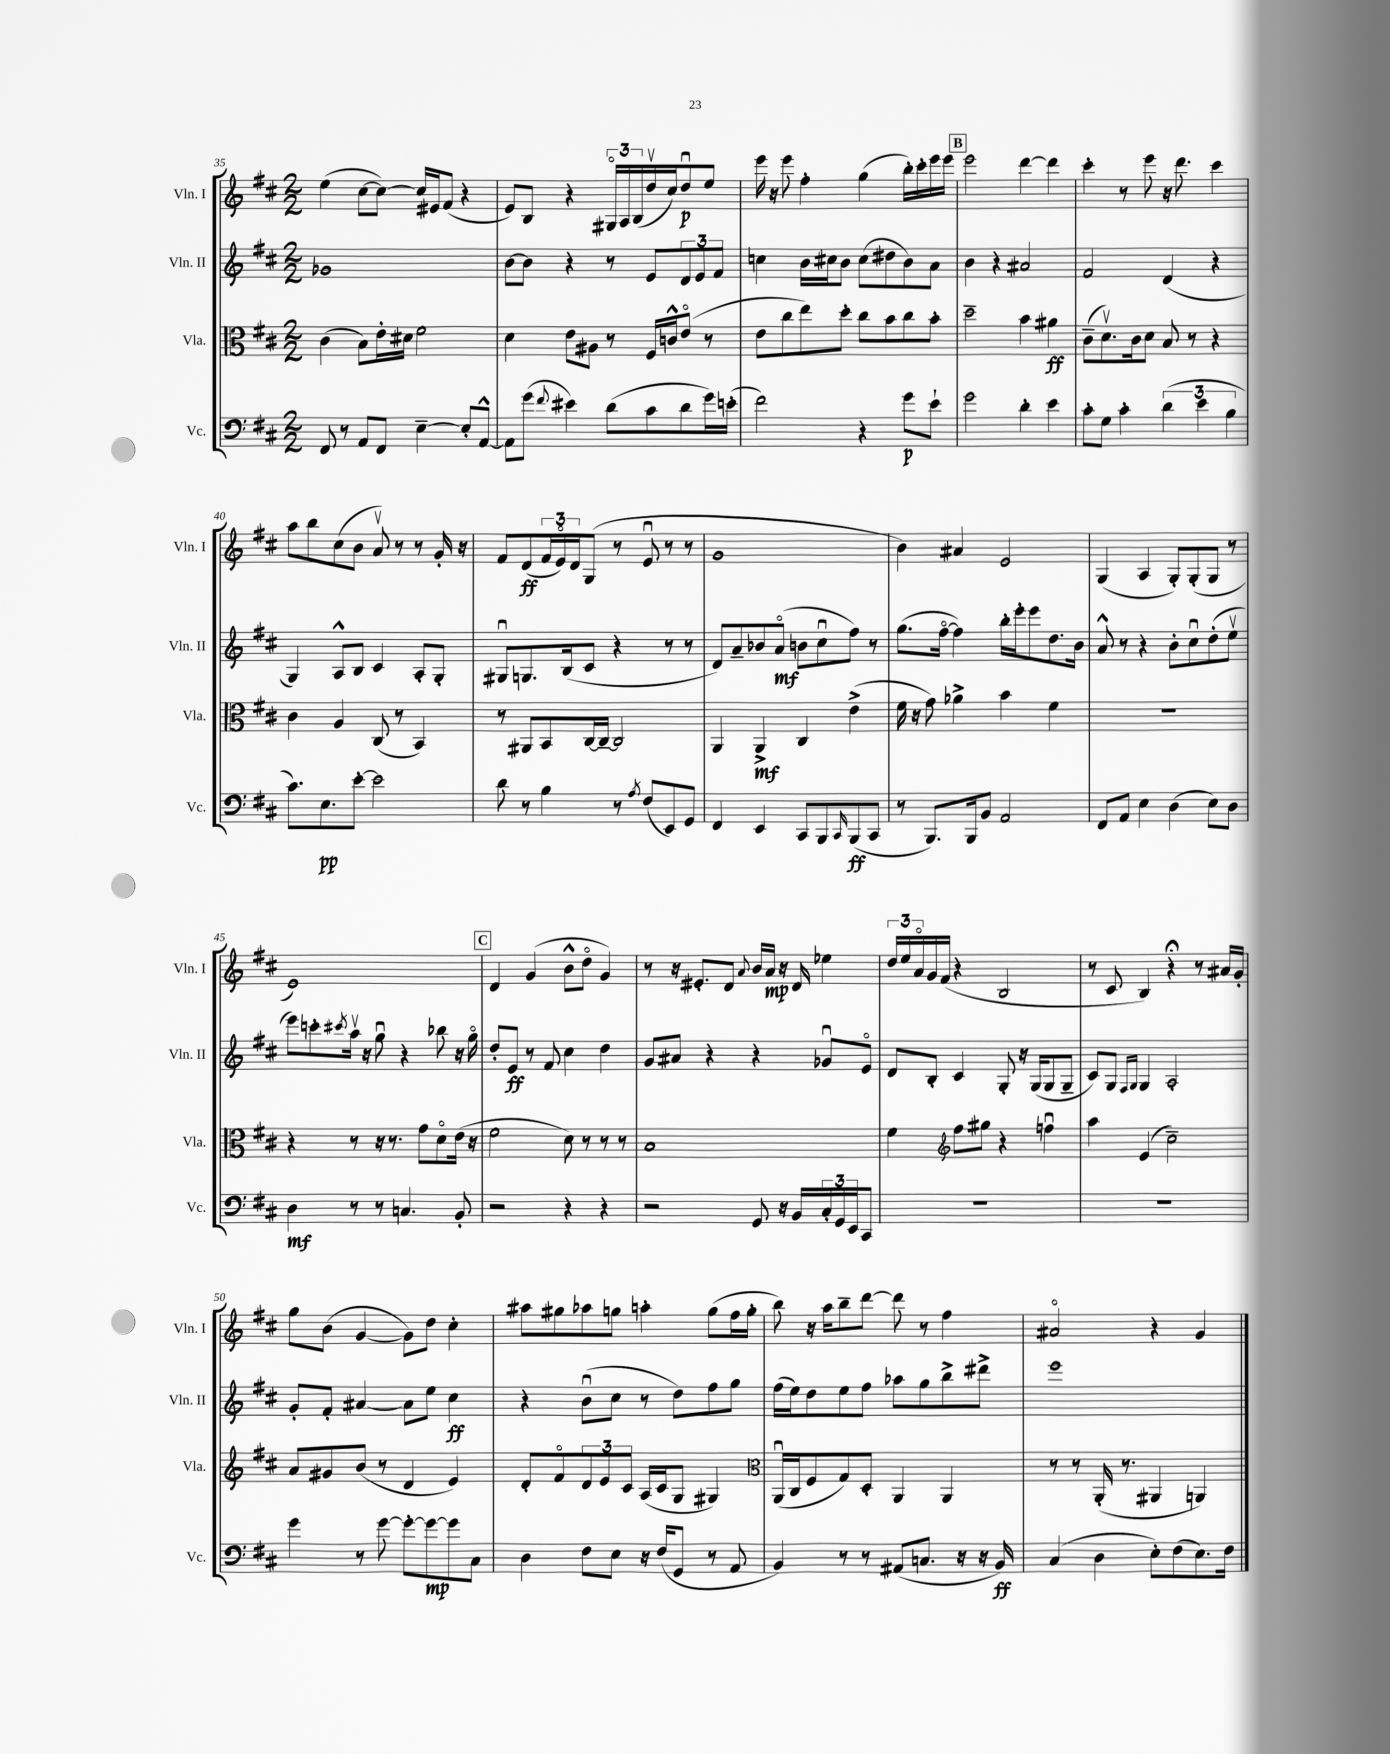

**kern	**dynam	**kern	**dynam	**kern	**dynam	**kern	**dynam
*part4	*part4	*part3	*part3	*part2	*part2	*part1	*part1
*staff4	*staff4	*staff3	*staff3	*staff2	*staff2	*staff1	*staff1
*I"Vc.	*	*I"Vla.	*	*I"Vln. II	*	*I"Vln. I	*
*I'Vc.	*	*I'Vla.	*	*I'Vln. II	*	*I'Vln. I	*
*clefF4	*	*clefC3	*	*clefG2	*	*clefG2	*
*k[f#c#]	*	*k[f#c#]	*	*k[f#c#]	*	*k[f#c#]	*
*M2/2	*	*M2/2	*	*M2/2	*	*M2/2	*
=35	=35	=35	=35	=35	=35	=35	=35
8FF#/	.	(4c#\	.	1g-X	.	(4ee\	.
8r	.	.	.	.	.	.	.
8AA/L	.	8B\L)	.	.	.	[8cc#\L	.
8FF#/J	.	16e'\L	.	.	.	8cc#\J_)	.
.	.	16d#X\JJ	.	.	.	.	.
[4E~\	.	2f#\	.	.	.	16cc#/LL]	.
.	.	.	.	.	.	16e#X/J	.
.	.	.	.	.	.	(8f#/J	.
8E'/L]	.	.	.	.	.	4r	.
[8AA^^/J	.	.	.	.	.	.	.
=36	=36	=36	=36	=36	=36	=36	=36
8AA\L]	.	4d\	.	[8b\L	.	8e/L)	.
(8g\J	.	.	.	8b\J]	.	8B/J	.
8qqf#/	.	.	.	.	.	.	.
4e#X\)	.	8e\L	.	4r	.	4r	.
.	.	8A#X\J	.	.	.	.	.
(8d\L	.	8r	.	8r	.	24G#X/LL	.
.	.	.	.	.	.	24A/	.
.	.	.	.	.	.	(24B/	.
8c#\	.	16F#/LL	.	8e/L	.	16ddv/	.
.	.	16cn^^/J	.	.	.	16cc#/J)	.
8d\	.	(8e/J	.	12d/	.	8ddu/	p
.	.	.	.	12e/	.	.	.
16g\L)	.	8r	.	.	.	8ee/J	.
.	.	.	.	12f#/J	.	.	.
(16en'\JJ	.	.	.	.	.	.	.
=37	=37	=37	=37	=37	=37	=37	=37
2f#\)	.	8e\L	.	4ccn\	.	16eee\	.
.	.	.	.	.	.	16r	.
.	.	8cc#\	.	.	.	8eee\	.
.	.	8ee\)	.	16b\LL	.	4ff#'\	.
.	.	.	.	16cc#X\J	.	.	.
.	.	8dd'\J	.	8b\J	.	.	.
4r	.	8cc#\L	.	(8cc#\L	.	(4gg\	.
.	.	8b\	.	8dd#X\	.	.	.
8g\L	p	8cc#\	.	8b\)	.	16bb'\LL)	.
.	.	.	.	.	.	16ccc#'\	.
8e`\J	.	8b'\J	.	8a\J	.	16eee\	.
.	.	.	.	.	.	16eee\JJ	.
!!LO:REH:place=s1:t=B
=38	=38	=38	=38	=38	=38	=38	=38
2g\	.	2dd~\	.	4b\	.	2eee\	.
.	.	.	.	4r	.	.	.
4d'\	.	4b\	.	2a#X/	.	[4ddd\	.
4e\	.	4a#X\	ff	.	.	4ddd\]	.
=39	=39	=39	=39	=39	=39	=39	=39
8c#'\L	.	(8c#~\L	.	2f#/	.	4ccc#'\	.
8G\J	.	8.dv\)	.	.	.	.	.
4c#'\	.	.	.	.	.	8r	.
.	.	16c#\k	.	.	.	.	.
.	.	8d\J	.	.	.	8eee\	.
(6d\	.	8B/	.	(4d/	.	16r	.
.	.	.	.	.	.	8.ddd\	.
.	.	8r	.	.	.	.	.
6e\	.	.	.	.	.	.	.
.	.	4r	.	4r	.	4ccc#\	.
6B\	.	.	.	.	.	.	.
!!LO:LB:g=z
=40	=40	=40	=40	=40	=40	=40	=40
8.c#\L)	.	4c#\	.	4G/)	.	8aa\L	.
.	.	.	.	.	.	8bb\	.
8.E\	pp	.	.	.	.	.	.
.	.	4A/	.	8A^^/L	.	(8cc#\	.
[8e'\J	.	.	.	8B/J	.	8b\J	.
2e\]	.	(8C#/	.	4c#/	.	8av/)	.
.	.	8r	.	.	.	8r	.
.	.	4BB/)	.	8A'/L	.	8r	.
.	.	.	.	8G'/J	.	16g'/	.
.	.	.	.	.	.	16r	.
=41	=41	=41	=41	=41	=41	=41	=41
8d\	.	8r	.	8G#Xu/L	.	8f#/L	.
8r	.	8AA#X/L	.	8.Gn/	.	(8d/	ff
4B\	.	8BB/	.	.	.	24f#/L	.
.	.	.	.	.	.	24e/)	.
.	.	.	.	(16B/k	.	.	.
.	.	.	.	.	.	24d/J	.
.	.	[16C#/L	.	8c#/J	.	(8G/J	.
.	.	16C#~/JJ_	.	.	.	.	.
8r	.	2C#/]	.	4r	.	8r	.
8qA/	.	.	.	.	.	.	.
(8F#/L	.	.	.	.	.	8eu/	.
8EE/)	.	.	.	8r	.	8r	.
8GG/J	.	.	.	8r	.	8r	.
=42	=42	=42	=42	=42	=42	=42	=42
4FF#/	.	4AA/	.	8d/L)	.	1g	.
.	.	.	.	8a~/	.	.	.
4EE/	.	4AA^/	mf	8b-X/	.	.	.
.	.	.	.	(8a/J	mf	.	.
8CC#/L	.	4C#/	.	8bn\L	.	.	.
8BBB/	.	.	.	8cc#u\	.	.	.
16qqCC#/	.	.	.	.	.	.	.
(8BBB/	ff	(4e^\	.	8ff#\J)	.	.	.
8CC#/J	.	.	.	8r	.	.	.
=43	=43	=43	=43	=43	=43	=43	=43
8r	.	16f#\	.	(8.gg\L	.	4b\)	.
.	.	16r	.	.	.	.	.
8.BBB/L)	.	8g\)	.	.	.	.	.
.	.	.	.	[16ff#\Jk	.	.	.
.	.	4a-X^\	.	4ff#\])	.	4a#X/	.
16BBB/k	.	.	.	.	.	.	.
8BB/J	.	.	.	.	.	.	.
2AA/	.	4b\	.	16bb'\LL	.	2e/	.
.	.	.	.	16eee'\J	.	.	.
.	.	.	.	8eee\	.	.	.
.	.	4f#\	.	8.dd\	.	.	.
.	.	.	.	16b\Jk	.	.	.
=44	=44	=44	=44	=44	=44	=44	=44
8FF#/L	.	1r	.	8a^^/	.	(4G/	.
8AA/J	.	.	.	8r	.	.	.
4E\	.	.	.	4r	.	4A/	.
(4D\	.	.	.	8b'\L	.	8G'/L)	.
.	.	.	.	8cc#u\	.	(8G'/	.
8E\L)	.	.	.	(8dd'\	.	8G/J	.
8D\J	.	.	.	8eev\J	.	8r	.
!!LO:LB:g=z
=45	=45	=45	=45	=45	=45	=45	=45
4D\	mf	4r	.	8eee\L)	.	1e)	.
.	.	.	.	8cccn'\	.	.	.
.	.	.	.	8qccc#X/	.	.	.
8r	.	8r	.	16aav\Jk	.	.	.
.	.	.	.	16r	.	.	.
8r	.	16r	.	8ggu\	.	.	.
.	.	8.r	.	.	.	.	.
4.Cn/	.	.	.	4r	.	.	.
.	.	8g\L	.	.	.	.	.
.	.	8d\	.	8bb-X\	.	.	.
8BB'/	.	(16e\Jk	.	16r	.	.	.
.	.	16r	.	16gg\	.	.	.
!!LO:REH:place=s1:t=C
=46	=46	=46	=46	=46	=46	=46	=46
2r	.	2f#\	.	8dd'/L	.	4d/	.
.	.	.	.	8e/J	ff	.	.
.	.	.	.	8r	.	(4g/	.
.	.	.	.	8f#/	.	.	.
4r	.	8d\)	.	4cc#\	.	8b^^\L	.
.	.	8r	.	.	.	8dd\J	.
4r	.	8r	.	4dd\	.	4g/)	.
.	.	8r	.	.	.	.	.
=47	=47	=47	=47	=47	=47	=47	=47
2r	.	1B	.	8g/L	.	8r	.
.	.	.	.	8a#X/J	.	16r	.
.	.	.	.	.	.	8.e#X'/L	.
.	.	.	.	4r	.	.	.
.	.	.	.	.	.	8d/J	.
.	.	.	.	.	.	8qqa/	.
8GG/	.	.	.	4r	.	16b/LL	.
.	.	.	.	.	.	16a/JJ	mp
16r	.	.	.	.	.	16r	.
16BB/LL	.	.	.	.	.	16d/	.
24C#'/	.	.	.	8g-Xu/L	.	4ee-X\	.
24GG/	.	.	.	.	.	.	.
24EE/J	.	.	.	.	.	.	.
8CC#/J	.	.	.	8e/J	.	.	.
=48	=48	=48	=48	=48	=48	=48	=48
1r	.	4f#\	.	8d/L	.	24dd/LL	.
.	.	.	.	.	.	24ee/	.
.	.	.	.	.	.	24a/	.
.	.	.	.	8B'/J	.	16g/	.
.	.	.	.	.	.	(16f#/JJ	.
*	*	*clefG2	*	*	*	*	*
.	.	8ff#\L	.	4c#/	.	4r	.
.	.	8gg#X\J	.	.	.	.	.
.	.	4r	.	8G'/	.	2B/	.
.	.	.	.	16r	.	.	.
.	.	.	.	(16G/KL	.	.	.
.	.	4ffnu\	.	8G/	.	.	.
.	.	.	.	8G~/J	.	.	.
=49	=49	=49	=49	=49	=49	=49	=49
1r	.	4aa\	.	8c#/L)	.	8r	.
.	.	.	.	8G/J	.	8c#/	.
.	.	.	.	16qqF#/LL	.	.	.
.	.	.	.	16qqG/JJ	.	.	.
.	.	(4e/	.	4G/	.	4B/)	.
.	.	2cc#~\)	.	2A'/	.	4r;<	.
.	.	.	.	.	.	8r	.
.	.	.	.	.	.	16a#X/LL	.
.	.	.	.	.	.	16g'/JJ	.
!!LO:LB:g=z
=50	=50	=50	=50	=50	=50	=50	=50
4g\	.	8a/L	.	8g'/L	.	8gg\L	.
.	.	8g#X/	.	8f#'/J	.	(8b\J	.
8r	.	(8b/J	.	[4a#X/	.	[4g/	.
[8g\	.	8r	.	.	.	.	.
8g'\L_	.	4d/	.	8a#\L]	.	8g\L])	.
8g\_	mp	.	.	8ee\J	.	8dd\J	.
8g\]	.	4e/)	.	4cc#\	ff	4cc#'\	.
8C#\J	.	.	.	.	.	.	.
=51	=51	=51	=51	=51	=51	=51	=51
4D\	.	8d'/L	.	4r	.	8aa#X\L	.
.	.	8f#/	.	.	.	8gg#X\	.
8F#\L	.	12d/	.	(8bu\L	.	8aa-X\	.
.	.	12e/	.	.	.	.	.
8E\J	.	.	.	8cc#\J	.	8ggn\J	.
.	.	12c#/J	.	.	.	.	.
16r	.	(16A/LL	.	8r	.	4aan'\	.
(16F#/KL	.	16c#/J	.	.	.	.	.
8GG/J	.	8G/J	.	8dd\L)	.	.	.
8r	.	4G#X/)	.	8ff#\	.	(8gg\L	.
8AA/	.	.	.	8gg\J	.	16ff#\L	.
.	.	.	.	.	.	16gg'\JJ	.
=52	=52	=52	=52	=52	=52	=52	=52
*	*	*clefC3	*	*	*	*	*
4BB/)	.	(16AAu/LL	.	(16ff#\LL	.	8bb\)	.
.	.	16C#/J	.	16ee\J)	.	.	.
.	.	8F#/	.	8dd\	.	16r	.
.	.	.	.	.	.	16aa\KL	.
8r	.	8G/)	.	8ee\	.	8bb~\	.
8r	.	8D'/J	.	8ff#\J	.	[8ddd\J	.
(8AA#X/L	.	4AA/	.	8aa-X\L	.	8ddd\]	.
8.Cn/J	.	.	.	8gg\	.	8r	.
.	.	4AA/	.	8bb^\	.	4ff#\	.
16r	.	.	.	.	.	.	.
16r	.	.	.	8ddd#X^\J	.	.	.
16BB/)	ff	.	.	.	.	.	.
=53	=53	=53	=53	=53	=53	=53	=53
(4C#/	.	8r	.	1eee	.	2a#X/	.
.	.	8r	.	.	.	.	.
4D\	.	(16AA'/	.	.	.	.	.
.	.	8.r	.	.	.	.	.
8E'\L)	.	4AA#X/	.	.	.	4r	.
(8F#\	.	.	.	.	.	.	.
8.E\)	.	4AAn/)	.	.	.	4g/	.
16F#\Jk	.	.	.	.	.	.	.
==	==	==	==	==	==	==	==
*-	*-	*-	*-	*-	*-	*-	*-
